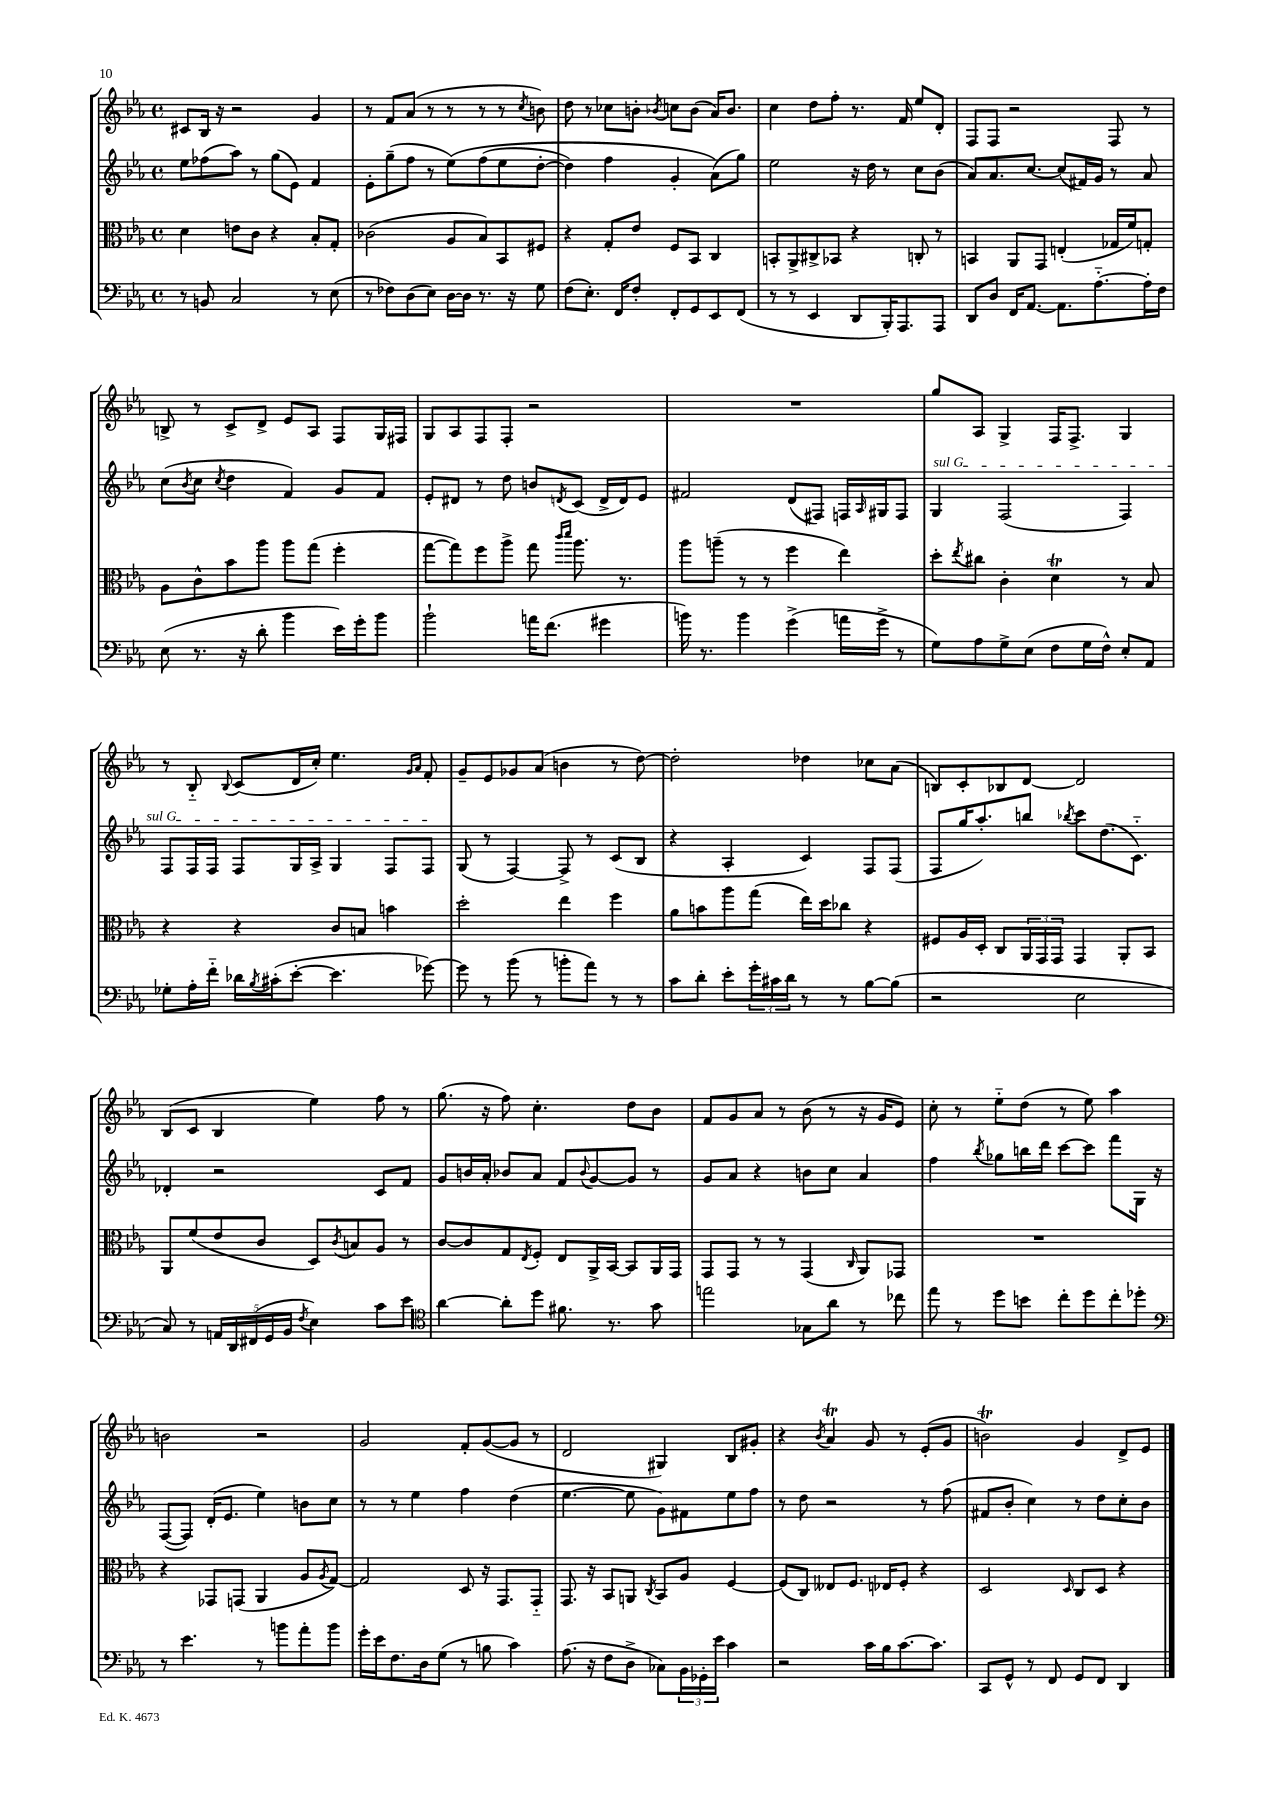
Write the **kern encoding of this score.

**kern	**kern	**kern	**kern
*staff4	*staff3	*staff2	*staff1
*clefF4	*clefC3	*clefG2	*clefG2
*k[b-e-a-]	*k[b-e-a-]	*k[b-e-a-]	*k[b-e-a-]
*M4/4	*M4/4	*M4/4	*M4/4
*met(c)	*met(c)	*met(c)	*met(c)
8r	4d	8ee-	8c#
8BB	.	(8ff-	16B-
.	.	.	16r
2C	8e	8aa-)	2r
.	8c	8r	.
.	4r	(8gg	.
.	.	8e-)	.
8r	8B-'	4f	4g
(8E-	8G'	.	.
=	=	=	=
8r	(2c-	8e-'	8r
8F-)	.	(8gg~	8f
(8D	.	8ff	(8a-
8E-)	.	8r	8r
[16D	8A-	&(8ee-)	8r
16D]	.	.	.
8.r	8B-)	(8ff	8r
.	8BB-	8ee-	8r
16r	.	.	.
.	.	.	8qcc
8G	8F#	[8dd'	8b)
=	=	=	=
(8F	4r	4dd])	8dd
8.E-')	.	.	8r
.	8G'	4ff	8cc-
16FF	.	.	.
8F'	8e-	.	8b'
.	.	.	8qb-
8FF'	8F	4g'	8cc
8GG	8BB-	.	(8b-
8EE-	4C	(8a-&)	16a-)
.	.	.	8.b-
(8FF	.	8gg)	.
=	=	=	=
8r	8BB'	2ee-	4cc
8r	8AA-^	.	.
4EE-	8C#^	.	8dd
.	8BB-	.	8ff'
8DD	4r	16r	8.r
.	.	16dd	.
16BBB-')	.	8r	.
8.AAA-	.	.	16f
.	8C'	8cc	8ee-
8AAA-	8r	(8b-	8d'
=	=	=	=
8DD	4BB	8a-)	8F
8D	.	8.a-	8F
16FF	8AA-	.	2r
[8.AA-	.	[8.cc	.
.	8GG	.	.
8.AA-]	(4E'	(8cc]	.
.	.	16f#)	.
[8.A-'~	.	16g	.
.	16G-	8r	8F
.	16f)	.	.
16A-']	8G'	8a-	8r
16F	.	.	.
=	=	=	=
(8E-	8A-	(8cc	8B^
.	.	8qb-	.
8.r	8c^^	8cc	8r
.	.	8qcc	.
.	8b-	4dd	8c^
16r	.	.	.
8d'	8aa-	.	8d^
4b-	8aa-	4f)	8e-
.	(8gg	.	8A-
16e-)	4ff'	8g	8F
16g'	.	.	.
8b-	.	8f	16G
.	.	.	16F#
=	=	=	=
2b-`	[8gg	8e-'	8G
.	8gg])	8d#	8A-
.	8ff	8r	8F
.	8aa-^	8dd	8F'
16a	8gg	8b	2r
(8.f	.	.	.
.	16qqccc	.	.
.	16qqddd	8qd	.
.	8.aa-	(8c	.
4g#	.	16d^	.
.	8.r	16d)	.
.	.	8e-	.
=	=	=	=
16b)	8aa-	2f#	1r
8.r	.	.	.
.	(8aa~	.	.
4b	8r	.	.
.	8r	.	.
(4g^	4ff	(8d	.
.	.	8F#)	.
16a	4ee-)	16F	.
.	.	16qqA-	.
16g^	.	16G#	.
8r	.	8F	.
=	=	=	=
8G)	8dd'	4G	8gg
.	8qee-	.	.
8A-	8cc#	.	8A-
8G^	4c'	(2F	4G^
(8E-	.	.	.
8F	4d	.	16F
.	.	.	8.F^
16G	.	.	.
16F^^)	.	.	.
8E-'	8r	4F)	4G
8AA-	8B-	.	.
=	=	=	=
8G-'	4r	8F	8r
16A-'	.	16F	8B-'~
16f'~	.	16F	.
.	.	.	8qqB-
16d-	4r	8F	(8c
8qB-	.	.	.
(16c#'	.	.	.
[8e-'	.	16G	16d
.	.	16A-^	16cc')
4.e-]	8c	4G	4.ee-
.	8B	.	.
.	4b	8F	.
.	.	.	16qqg
.	.	.	16qqa-
[8g-)	.	8F	8f'
=	=	=	=
8g-]	2dd'	(8G	8g~
8r	.	8r	8e-
(8b-	.	[4F)	8g-
8r	.	.	(8a-
8b'	4ee-	8F^]	4b
8a-)	.	8r	.
8r	4ff	(8c	8r
8r	.	8B-	[8dd)
=	=	=	=
8c	8a-	4r	2dd']
8d'	8b	.	.
8e-'	8aa-	4A-'	.
24g'	(8gg	.	.
24c#	.	.	.
24d	.	.	.
8r	16ee-)	4c)	4dd-
.	16dd	.	.
8r	8cc-	.	.
[8B-	4r	8F	8cc-
(8B-]	.	(8F	(8a-
=	=	=	=
2r	8F#	8F	8B)
.	16A-	16gg	8c'
.	16D'	8.aa-')	.
.	8C	.	8B-
.	24AA-	8bb	[8d
.	24GG	.	.
.	24GG	.	.
.	.	8qbb-	.
2E-	4GG	8ccc	2d]
.	.	(8.dd	.
.	8AA-'	.	.
.	.	8.c'~)	.
.	8BB-	.	.
=	=	=	=
8C)	8AA-	4d-'	(8B-
8r	(8f	.	8c
20AA	8e-	2r	4B-
20DD	.	.	.
(20FF#	.	.	.
.	8c	.	.
20GG	.	.	.
20BB-	.	.	.
8qF	.	.	.
4E-)	8D)	.	4ee-)
.	8qc	.	.
.	8B	.	.
8c	8A-	8c	8ff
8e-	8r	8f	8r
=	=	=	=
*clefC4	*	*	*
[4a-	[8c	8g	(8.gg
.	8c]	16b	.
.	.	16a-'	16r
8a-']	8G	8b-	8ff)
.	8qE-	.	.
8dd	8F'	8a-	4.cc'
8.f#	8E-	8f	.
.	.	8qqb-	.
.	16AA-^	[8g	.
8.r	[16BB-	.	.
.	8BB-]	8g]	8dd
8g	16AA-	8r	8b-
.	16GG	.	.
=	=	=	=
2ee	8GG	8g	8f
.	8GG	8a-	8g
.	8r	4r	8a-
.	8r	.	8r
8G-	(4GG	8b	(8b-
8a-	.	8cc	8r
.	16qqC	.	.
8r	8AA-)	4a-	16r
.	.	.	16g
8cc-	8GG-	.	8e-)
=	=	=	=
8ee-	1r	4ff	8cc'
8r	.	.	8r
.	.	8qbb-	.
8dd	.	8gg-	8ee-'~
8b	.	16bb	(8dd
.	.	16ddd	.
8cc'	.	[8ccc	8r
8dd	.	8ccc]	8ee-)
8cc'	.	8fff	4aa-
8dd-'	.	16G	.
.	.	16r	.
=	=	=	=
*clefF4	*	*	*
8r	4r	([8F	2b
4.e-	.	8F])	.
.	8GG-	(16d'	.
.	.	8.e-	.
.	(8GG	.	.
8r	4AA-	4ee-)	2r
8b	.	.	.
8a-'	8A-	8b	.
.	8qA-	.	.
8b	[8G)	8cc	.
=	=	=	=
16g'	2G]	8r	2g
16e-	.	.	.
8.F	.	8r	.
.	.	4ee-	.
16D	.	.	.
(8G	.	.	.
8r	8D	4ff	8f'
8B	16r	.	([8g
.	8.GG	.	.
4c)	.	(4dd	8g]
.	8GG'~	.	8r
=	=	=	=
(8.A-	8.GG	[4.ee-	2d
16r	16r	.	.
8F	8BB-	.	.
8D^	8AA	8ee-]	.
.	8qC	.	.
8C-)	8BB-	8g)	4G#)
24BB-	8A-	8f#	.
24GG-'	.	.	.
24e-	.	.	.
4c	[4F	8ee-	8B-
.	.	8ff	8g#'
=	=	=	=
2r	(8F]	8r	4r
.	8C)	8dd	.
.	.	.	8qb-
.	8E--	2r	4a-
.	8.F	.	.
16c	.	.	8g
16B-	16E-	.	.
[8.c	8F'	.	8r
.	4r	8r	(8e-'
8.c]	.	.	.
.	.	(8ff	8g
=	=	=	=
8CC	2D	8f#	2b)
8GG^^	.	8b-'	.
8r	.	4cc)	.
8FF	.	.	.
.	16qqD	.	.
8GG	8C	8r	4g
8FF	8D	8dd	.
4DD	4r	8cc'	8d^
.	.	8b-	8e-
==	==	==	==
*-	*-	*-	*-
